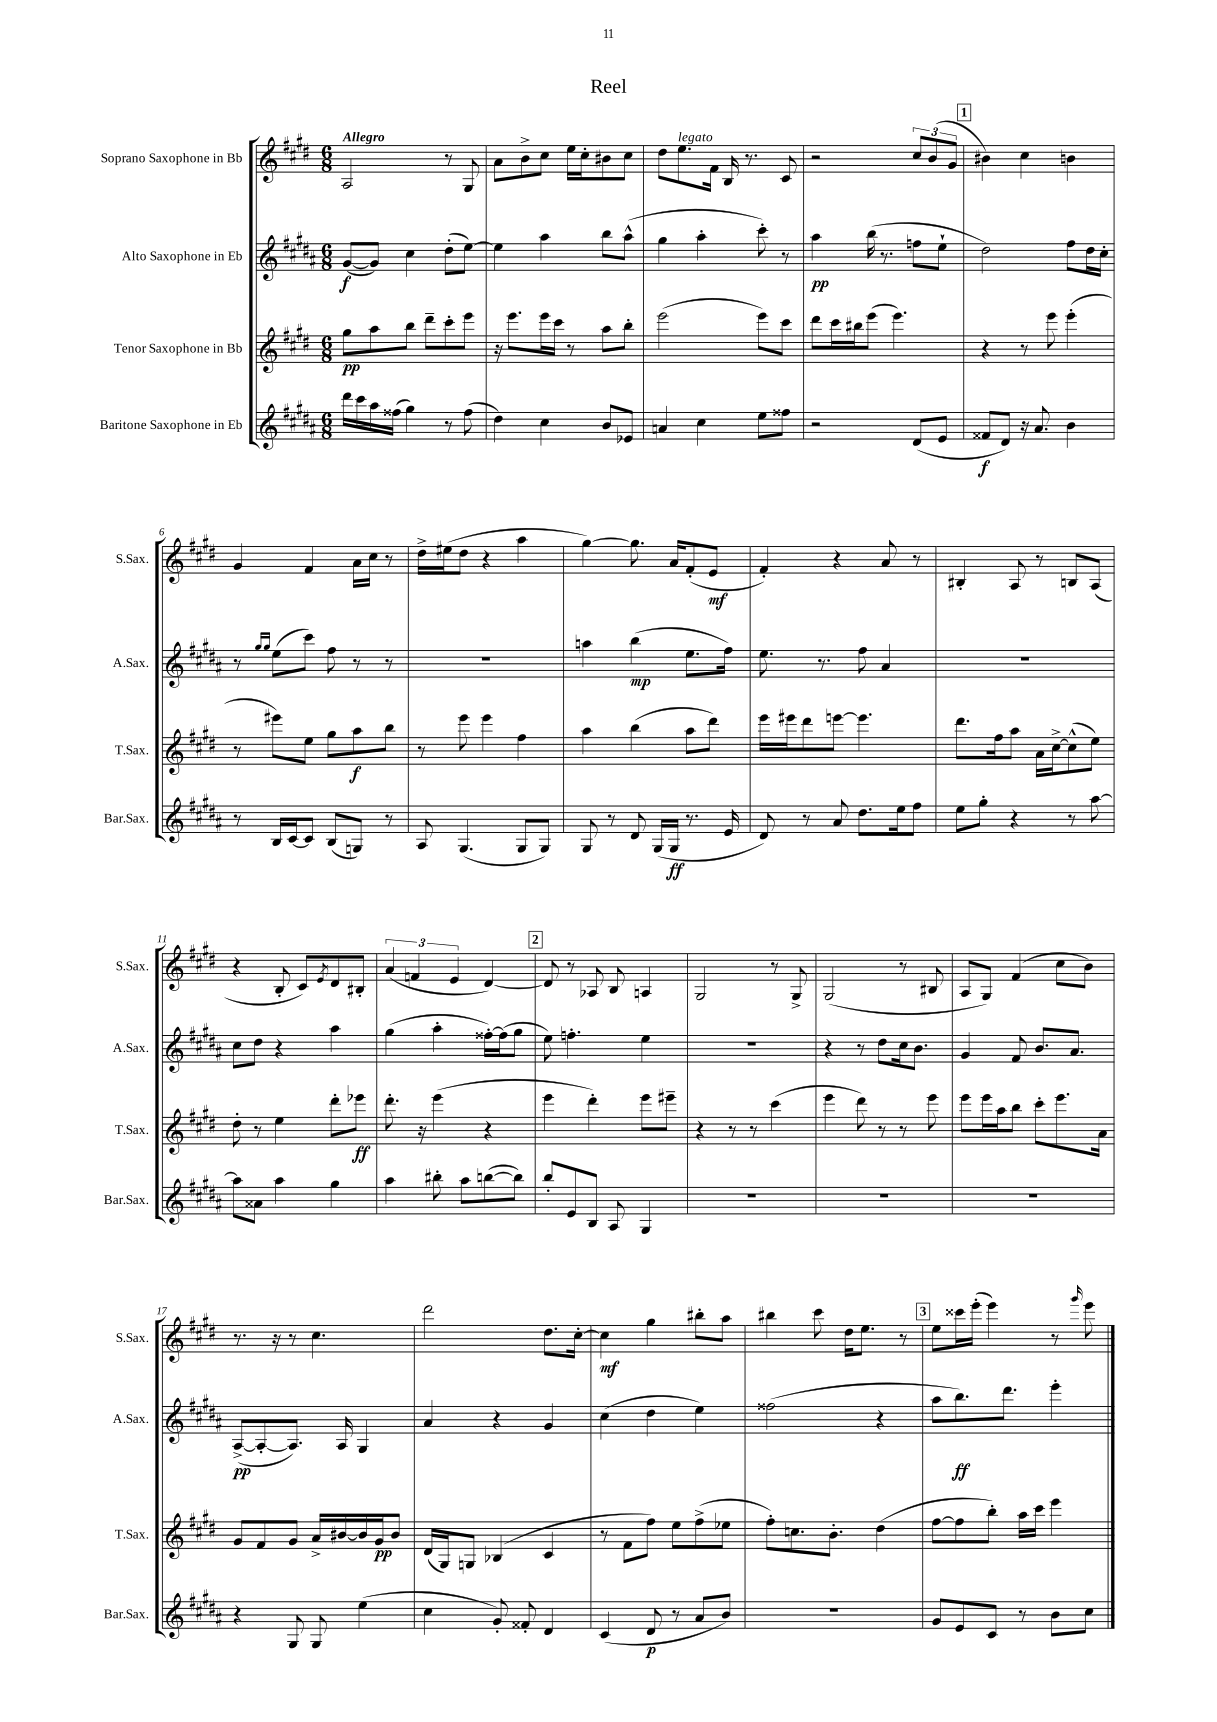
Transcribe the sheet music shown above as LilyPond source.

\header { title = "Reel" }
<<
\new StaffGroup <<
\new Staff = "s0" \with { instrumentName = "Soprano Saxophone in Bb" shortInstrumentName = "S.Sax." } {
    \clef treble \key e \major \numericTimeSignature \time 6/8 \tempo "Allegro"
    a2 r8 gis8 |
    a'8 b'8-> cis''8 e''16 cis''16-. bis'8 cis''8 |
    dis''8 e''8.^\markup { \italic "legato" } fis'16 b16 r8. cis'8 |
    r2 \tuplet 3/2 { cis''8 b'8( gis'8 } |
    \mark \markup { \box "1" } bis'4) cis''4 b'4 |
    gis'4 fis'4 a'16 cis''16 r8 |
    dis''16-> eis''16( dis''8 r4 a''4 |
    gis''4~) gis''8. a'16 fis'8-.( e'8\mf |
    fis'4-.) r4 a'8 r8 |
    bis4-. a8 r8 b8 a8( |
    r4 b8-. cis'8) \acciaccatura { e'8 } dis'8 bis8-. |
    \tuplet 3/2 { a'4( f'4 e'4 } dis'4~) |
    \mark \markup { \box "2" } dis'8 r8 aes8 b8 a4 |
    gis2 r8 gis8-> |
    gis2( r8 bis8 |
    a8 gis8) fis'4( cis''8 b'8) |
    r8. r16 r8 cis''4. |
    dis'''2 dis''8. cis''16~-. |
    cis''4\mf gis''4 bis''8-. a''8 |
    bis''4 cis'''8 dis''16 e''8. r8 |
    \mark \markup { \box "3" } e''8 cisis'''16 e'''16-.( e'''4) r8 \grace { gis'''16 } e'''8 \bar "|." |
}
\new Staff = "s1" \with { instrumentName = "Alto Saxophone in Eb" shortInstrumentName = "A.Sax." } {
    \clef treble \key b \major \numericTimeSignature \time 6/8
    gis'8~\f( gis'8) cis''4 dis''8-.( e''8~) |
    e''4 ais''4 b''8 ais''8-^( |
    gis''4 ais''4-. cis'''8-.) r8 |
    ais''4\pp b''16( r8. f''8 e''8-! |
    \mark \markup { \box "1" } dis''2) fis''8 dis''16 cis''16-. |
    r8 \grace { gis''16 gis''16 } e''8( cis'''8) fis''8 r8 r8 |
    R2. |
    a''4 b''4\mp( e''8. fis''16) |
    e''8. r8. fis''8 ais'4 |
    R2. |
    cis''8 dis''8 r4 ais''4 |
    gis''4( ais''4-. fisis''16~-.) fisis''16( gis''8 |
    \mark \markup { \box "2" } e''8) f''4.-. e''4 |
    R2. |
    r4 r8 dis''8 cis''16 b'8. |
    gis'4 fis'8 b'8. ais'8. |
    ais8~->\pp( ais8~-. ais8.) ais16 gis4 |
    ais'4 r4 gis'4 |
    cis''4( dis''4 e''4) |
    fisis''2( r4 |
    \mark \markup { \box "3" } ais''8 b''8.\ff) dis'''8. e'''4-. \bar "|." |
}
\new Staff = "s2" \with { instrumentName = "Tenor Saxophone in Bb" shortInstrumentName = "T.Sax." } {
    \clef treble \key e \major \numericTimeSignature \time 6/8
    gis''8\pp a''8 b''8 dis'''8-- cis'''8-. e'''8 |
    r16 e'''8. e'''16 cis'''16 r8 a''8 b''8-. |
    e'''2( e'''8) cis'''8 |
    dis'''8 cis'''16 bis''16 e'''8( e'''4.) |
    \mark \markup { \box "1" } r4 r8 e'''8 e'''4-.( |
    r8 eis'''8) e''8 gis''8 a''8\f b''8 |
    r8 e'''8 e'''4 fis''4 |
    a''4 b''4( a''8 dis'''8) |
    e'''16 eis'''16 dis'''8 e'''8~ e'''4. |
    dis'''8. fis''16 a''8 a'16 cis''16~-> cis''8-^( e''8) |
    dis''8-. r8 e''4 dis'''8-. ees'''8\ff |
    dis'''8.-. r16 e'''4( r4 |
    \mark \markup { \box "2" } e'''4 dis'''4-.) e'''8 eis'''8-- |
    r4 r8 r8 cis'''4( |
    e'''4 dis'''8) r8 r8 e'''8 |
    e'''8 e'''16 a''16 b''8 cis'''8-. e'''8. a'16 |
    gis'8 fis'8 gis'8 a'16-> bis'16~ bis'16 gis'16\pp bis'8 |
    dis'16( gis16) g8 bes4( cis'4 |
    r8 fis'8 fis''8) e''8 fis''8->( ees''8 |
    fis''8-.) c''8. b'8.-. dis''4( |
    \mark \markup { \box "3" } fis''8~ fis''8 b''8-.) a''16 cis'''16 e'''4 \bar "|." |
}
\new Staff = "s3" \with { instrumentName = "Baritone Saxophone in Eb" shortInstrumentName = "Bar.Sax." } {
    \clef treble \key b \major \numericTimeSignature \time 6/8
    dis'''16 cis'''16 ais''16 fisis''16( gis''4) r8 fisis''8( |
    dis''4) cis''4 b'8 ees'8 |
    a'4 cis''4 e''8 fisis''8 |
    r2 dis'8( e'8 |
    \mark \markup { \box "1" } fisis'8\f dis'8) r16 ais'8. b'4 |
    r8 b16 cis'16~ cis'8 b8( g8) r8 |
    ais8 gis4.( gis8 gis8) |
    gis8 r8 dis'8 gis16( gis16\ff r8. e'16 |
    dis'8) r8 ais'8 dis''8. e''16 fis''8 |
    e''8 gis''8-. r4 r8 ais''8~ |
    ais''8 aisis'8 ais''4 gis''4 |
    ais''4 bis''8-. ais''8 b''8~( b''8) |
    \mark \markup { \box "2" } b''8-. e'8 b8 ais8 gis4 |
    R2. |
    R2. |
    R2. |
    r4 gis8 gis8 e''4( |
    cis''4 gis'8-.) fisis'8-. dis'4 |
    cis'4( dis'8\p r8 ais'8 b'8) |
    R2. |
    \mark \markup { \box "3" } gis'8 e'8 cis'8 r8 b'8 cis''8 \bar "|." |
}
>>
>>
